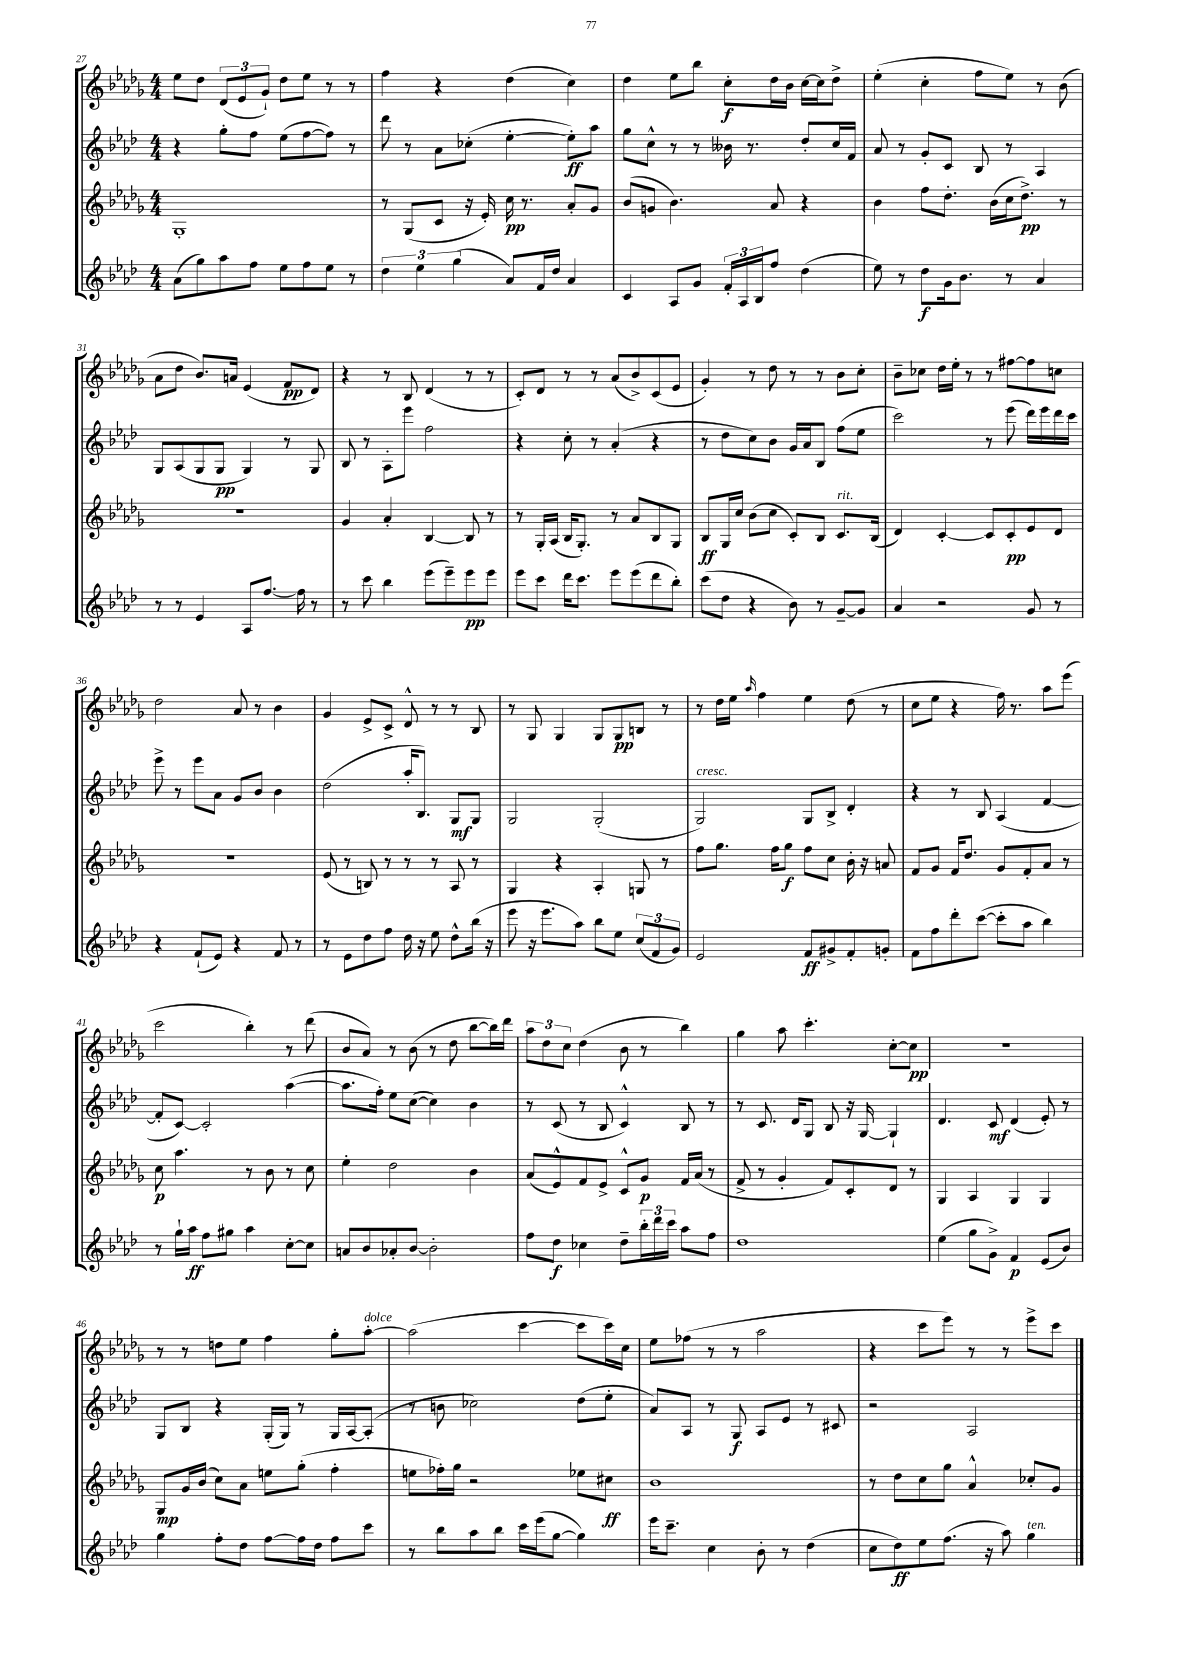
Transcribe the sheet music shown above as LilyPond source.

<<
\new StaffGroup <<
\new Staff = "s0" {
    \clef treble \key des \major \numericTimeSignature \time 4/4
    ees''8 des''8 \tuplet 3/2 { des'8( ees'8 ges'8-!) } des''8 ees''8 r8 r8 |
    f''4 r4 des''4( c''4) |
    des''4 ees''8 bes''8 c''8-.\f des''16 bes'16 c''16~ c''16 des''8-> |
    ees''4-.( c''4-. f''8 ees''8) r8 bes'8( |
    aes'8 des''8 bes'8.) a'16 ees'4( f'8\pp des'8) |
    r4 r8 bes8 des'4( r8 r8 |
    c'8-.) des'8 r8 r8 aes'8( bes'8->) c'8( ees'8 |
    ges'4-.) r8 des''8 r8 r8 bes'8 c''8-. |
    bes'8-- ces''8 des''16 ees''16-. r8 r8 fis''8~ fis''8 c''8 |
    des''2 aes'8 r8 bes'4 |
    ges'4 ees'8-> c'8-> des'8-^ r8 r8 bes8 |
    r8 ges8 ges4 ges8 ges8\pp b8 r8 |
    r8 des''16 ees''16 \grace { aes''16 } f''4 ees''4 des''8( r8 |
    c''8 ees''8 r4 f''16) r8. aes''8 ees'''8( |
    c'''2 bes''4-.) r8 des'''8( |
    bes'8 aes'8) r8 bes'8( r8 des''8 bes''8~ bes''16) des'''16 |
    \tuplet 3/2 { aes''8 des''8 c''8 } des''4( bes'8 r8 bes''4) |
    ges''4 aes''8 c'''4.-. c''8~-. c''8\pp |
    R1 |
    r8 r8 d''8 ees''8 f''4 ges''8-. aes''8~-.^\markup { \italic "dolce" } |
    aes''2( c'''4~ c'''8 c'''16) c''16 |
    ees''8 fes''8( r8 r8 aes''2 |
    r4 c'''8 ees'''8) r8 r8 ees'''8-> c'''8 \bar "|." |
}
\new Staff = "s1" {
    \clef treble \key aes \major \numericTimeSignature \time 4/4
    r4 g''8-. f''8 ees''8( f''8~ f''8) r8 |
    des'''8 r8 aes'8 ces''8-.( ees''4~-. ees''8-.\ff) aes''8 |
    g''8 c''8-^ r8 r8 beses'16 r8. des''8-. c''16 f'16 |
    aes'8 r8 g'8-. c'8 bes8 r8 aes4 |
    g8 aes8( g8 g8\pp g4) r8 g8 |
    bes8 r8 aes8-. ees'''8 f''2 |
    r4 c''8-. r8 aes'4-.( r4 |
    r8 des''8 c''8) bes'8 g'16 aes'16 bes8 f''8( ees''8 |
    c'''2) r8 ees'''8( des'''16) ees'''16 des'''16 c'''16 |
    ees'''8-> r8 ees'''8 aes'8 g'8 bes'8 bes'4 |
    des''2( aes''16-. bes8.) g8\mf g8 |
    g2 g2-.( |
    g2^\markup { \italic "cresc." }) g8 bes8-> des'4-. |
    r4 r8 bes8 aes4( f'4~ |
    f'8-. c'8~) c'2-. aes''4~( |
    aes''8. f''16-.) ees''8 c''8~( c''4) bes'4 |
    r8 c'8( r8 bes8 c'4-^) bes8 r8 |
    r8 c'8. des'16 g8 bes8 r16 g16~ g4-! |
    des'4. c'8\mf des'4( ees'8-.) r8 |
    g8 bes8 r4 g16-.( g16) r8 g16 aes16~ aes8-.( |
    r8 b'8 ces''2) des''8( ees''8-. |
    aes'8) aes8 r8 g8\f aes8 ees'8 r8 cis'8 |
    r2 aes2 \bar "|." |
}
\new Staff = "s2" {
    \clef treble \key des \major \numericTimeSignature \time 4/4
    ges1-. |
    r8 ges8( c'8 r16 ees'16-.) c''16\pp r8. aes'8-. ges'8 |
    bes'8( g'8 bes'4.) aes'8 r4 |
    bes'4 f''8 des''8.-. bes'16( c''16 des''8.->\pp) r8 |
    r1 |
    ges'4 aes'4-. bes4~ bes8 r8 |
    r8 ges16-. aes16( bes16 ges8.-.) r8 aes'8 bes8 ges8 |
    bes8\ff ges16 c''16 bes'8( c''8 c'8-.) bes8 c'8.^\markup { \italic "rit." } bes16( |
    des'4) c'4~-. c'8 c'8-.\pp ees'8 des'8 |
    r1 |
    ees'8( r8 b8) r8 r8 r8 aes8 r8 |
    ges4 r4 aes4-. g8 r8 |
    f''8 ges''8. f''16 ges''8\f f''8 c''8 bes'16-. r16 a'8 |
    f'8 ges'8 f'16 des''8. ges'8 f'8-. aes'8 r8 |
    c''8\p aes''4. r8 bes'8 r8 c''8 |
    ees''4-. des''2 bes'4 |
    aes'8( ees'8-^) f'8 ees'8-> c'8-^ ges'8\p f'16 aes'16( r8 |
    f'8-> r8 ges'4-. f'8) c'8-. des'8 r8 |
    ges4 aes4 ges4 ges4 |
    ges8\mp ges'16 bes'16( c''8) aes'8 e''8 ges''8-.( f''4-. |
    e''8 fes''16-.) ges''16 r2 ees''8 cis''8\ff |
    bes'1 |
    r8 des''8 c''8 ges''8 aes'4-^ ces''8-. ges'8 \bar "|." |
}
\new Staff = "s3" {
    \clef treble \key aes \major \numericTimeSignature \time 4/4
    aes'8( g''8) aes''8 f''8 ees''8 f''8 ees''8 r8 |
    \tuplet 3/2 { des''4 ees''4 g''4( } aes'8) f'16 des''16 aes'4 |
    c'4 aes8 g'8 \tuplet 3/2 { f'16-. aes16 bes16 } f''8 des''4( |
    ees''8) r8 des''8\f g'16 bes'8. r8 aes'4 |
    r8 r8 ees'4 aes8 f''8.~ f''16 r8 |
    r8 c'''8 bes''4 ees'''8( ees'''8--) ees'''8\pp ees'''8 |
    ees'''8 c'''8 des'''16 c'''8. ees'''8 ees'''8( des'''8 bes''8-.) |
    c'''8( des''8 r4 bes'8) r8 g'8~-- g'8 |
    aes'4 r2 g'8 r8 |
    r4 f'8-!( ees'8) r4 f'8 r8 |
    r8 ees'8 des''8 f''8 des''16 r16 ees''8 des''8-^ bes''16( r16 |
    ees'''8 r16 ees'''8. aes''8) bes''8 ees''8 \tuplet 3/2 { c''8( f'8 g'8) } |
    ees'2 f'8\ff gis'8-> f'8-. g'8-. |
    f'8 f''8 des'''8-. c'''8~( c'''8-. aes''8 bes''4) |
    r8 g''16-! aes''16\ff f''8 gis''8 aes''4 c''8~-. c''8 |
    a'8 bes'8 aes'8-. bes'8~ bes'2-. |
    f''8 des''8\f ces''4 des''8-- \tuplet 3/2 { bes''16-. des'''16 c'''16 } aes''8 f''8 |
    des''1 |
    ees''4( g''8 g'8->) f'4\p ees'8( bes'8) |
    g''4 f''8-. des''8 f''8~ f''16 des''16 f''8 c'''8 |
    r8 bes''8 aes''8 bes''8 c'''16 ees'''16( g''8~ g''4) |
    ees'''16 c'''8.-- c''4 bes'8-. r8 des''4( |
    c''8 des''8\ff) ees''8 f''8.( r16 aes''8) g''4^\markup { \italic "ten." } \bar "|." |
}
>>
>>
\layout { \context { \Score currentBarNumber = #27 } }
